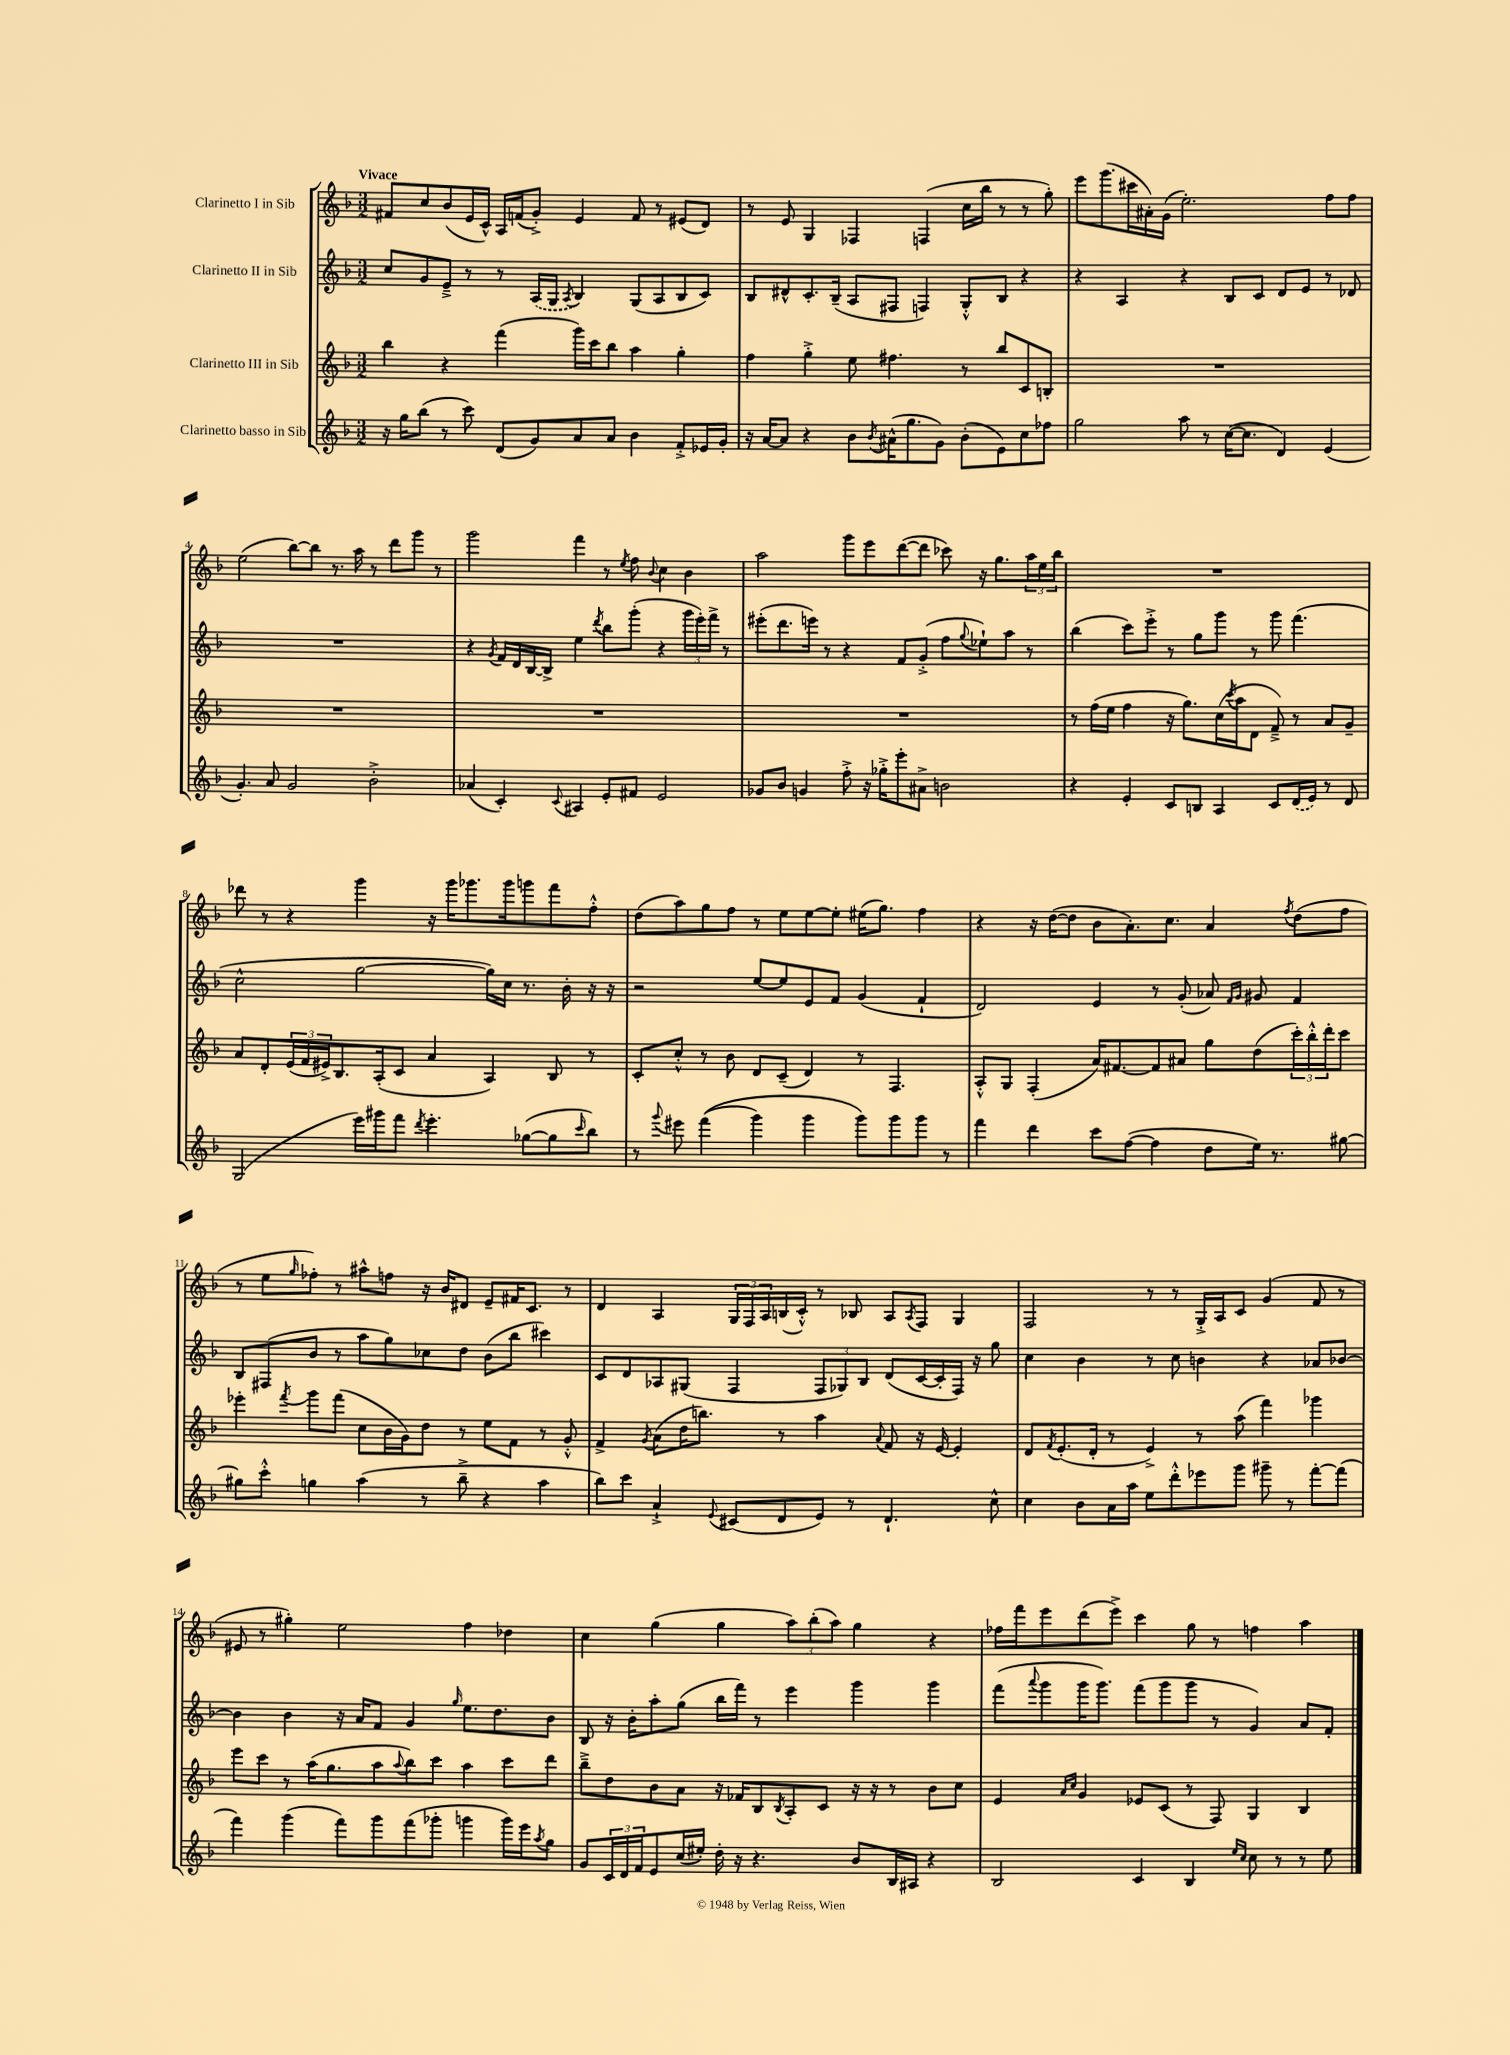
<<
\new StaffGroup <<
\new Staff = "s0" \with { instrumentName = "Clarinetto I in Sib" } {
    \clef treble \key f \major \numericTimeSignature \time 3/2 \tempo "Vivace"
    fis'8 c''8 bes'8( e'16 c'16-^) a16 f'16( g'8-.->) e'4 f'8 r8 eis'8( d'8) |
    r8 e'8 g4 fes4 f4( c''16 bes''16 r8 r8 g''8-.) |
    e'''8 g'''8.( cis'''16 ais'16-.) g'16( e''2.-.) f''8 f''8 |
    e''2( bes''8~) bes''8 r8. a''16 r8 d'''8 g'''8 r8 |
    g'''2 f'''4 r8 \acciaccatura { e''8 } f''8 \appoggiatura { bes'8 } c''4 bes'4 |
    a''2 g'''8 e'''8 d'''8~( d'''8 ces'''8) r16 g''8. \tuplet 3/2 { a''16 e''16 bes''16 } |
    R1. |
    des'''8 r8 r4 g'''4 r16 g'''16 ges'''8. ges'''16 g'''8 f'''8 f''8-.-^ |
    d''8( a''8) g''8 f''8 r8 e''8 e''8~ e''8-. eis''16( g''8.) f''4 |
    r4 r16 d''16~( d''8 bes'8 a'8.-.) c''8. a'4 \acciaccatura { f''8 } d''8( f''8 |
    r8 e''8 \grace { g''16 } fes''8-.) r8 ais''8-^ f''8 r16 bes'16 dis'8 e'8-- fis'16 c'8. r8 |
    d'4 a4 \tuplet 3/2 { g16 f16 a16 } b16( c'16-.-^) r8 bes8 a8 \acciaccatura { a8 } f8 g4 |
    f2 r8 r8 g16-.-> a16 c'8 g'4( f'8 r8 |
    eis'8 r8 gis''4-.) e''2 f''4 des''4 |
    c''4 g''4( g''4 \tuplet 3/2 { a''8) bes''8-.( a''8) } g''4 r4 |
    fes''16 f'''16 e'''8 d'''8( e'''8->) c'''4 g''8 r8 f''4 a''4 \bar "|." |
}
\new Staff = "s1" \with { instrumentName = "Clarinetto II in Sib" } {
    \clef treble \key f \major \numericTimeSignature \time 3/2
    c''8 g'8 e'8---> r8 r8 \once \slurDashed a16( g16 \acciaccatura { a8 } bes4) g8( a8 bes8 c'8) |
    bes8 dis'8-^ c'8.-. bes16--( a8 fis8 f4) g8-.-^ bes8 r4 |
    r4 a4 r4 bes8 c'8 d'8 e'8 r8 des'8 |
    R1. |
    r4 \acciaccatura { g'8 } f'16 d'16 bes16~ bes16-> e''4 \acciaccatura { d'''8 } bes''8 g'''8-.( r4 \tuplet 3/2 { g'''16 e'''16-.) f'''16-> } r8 |
    eis'''8-.( d'''8. e'''16) r8 r4 f'8 g'8-.->( f''8 \appoggiatura { g''8 } ees''8-!) a''8 r8 |
    bes''4( c'''8) e'''8-.-> r8 g''8 g'''8 r8 g'''8 f'''4.( |
    c''2-^ g''2~ g''16) c''16 r8. bes'16-. r16 r16 |
    r2 e''8~ e''8 e'8 f'8 g'4( f'4-! |
    d'2) e'4 r8 g'8-.( aes'8) \grace { f'16 g'16 } gis'8 f'4 |
    bes8 fis8( bes'8 r8 a''8 g''8) ces''8 d''8 bes'8( bes''8 cis'''4) |
    c'8 d'8 aes8 gis8( f4 \tuplet 3/2 { f8 ges8) bes8 } d'8( c'16~ c'16-. f16) r16 g''8 |
    c''4 bes'4 r8 c''8 b'4 r4 aes'8 bes'8~ |
    bes'4 bes'4 r16 a'16 f'8 g'4 \grace { g''16 } e''8. d''8. bes'8 |
    bes8 r16 bes'16-. a''8-. g''8( bes''16 f'''16) r8 e'''4 g'''4 g'''4 |
    f'''8( \appoggiatura { a'''8 } g'''8 g'''16 g'''8.) f'''8( g'''8 g'''8 r8 g'4) a'8 f'8-. \bar "|." |
}
\new Staff = "s2" \with { instrumentName = "Clarinetto III in Sib" } {
    \clef treble \key f \major \numericTimeSignature \time 3/2
    bes''4 r4 f'''4( g'''16) c'''16 bes''8 a''4 g''4-. |
    f''4 g''4-.-> e''8 fis''4. r8 bes''8 c'8 b8-. |
    R1. |
    R1. |
    R1. |
    R1. |
    r8 f''16( e''16 f''4 r16 g''8.) c''16( \acciaccatura { c'''8 } a''16 d'8 f'8--->) r8 a'8 g'8-- |
    a'8 d'8-. \tuplet 3/2 { e'16( f'16 eis'16->) } bes8. a16-.( c'8 a'4 a4) bes8 r8 |
    c'8-. c''8-.-^ r8 bes'8 d'8 c'8--( d'4) r8 f4. |
    a8-.-^ g8 f4-.( a'16) fis'8.~ fis'8 ais'8 g''8 d''8( \tuplet 3/2 { c'''16-.) bes''16-.-^ d'''16-. } c'''8 |
    ees'''4-. \acciaccatura { f'''8 } g'''8 f'''8( c''8 bes'16 g'16) d''8 r8 e''8 f'8 r8 g'8-.-^ |
    f'4-> \acciaccatura { g'8 } a'8( d''16 b''8.) r8 a''4 \appoggiatura { a'8 } f'8 r16 e'16~ e'4-. |
    d'8 \acciaccatura { f'8 } e'8.-.( d'16-. r8 e'4->) r8 a''8( f'''4) ges'''4 |
    e'''8 c'''8 r8 a''16( g''8. a''8 \appoggiatura { a''8 } bes''8) c'''8 a''4 c'''8 d'''8 |
    bes''8---> d''8 bes'8 a'8 r16 fes'16 bes8 \acciaccatura { bes8 } a8-. c'8 r16 r16 r8 bes'8 c''8 |
    e'4 \grace { a'16 c''16 } g'4 ees'8 c'8( r8 f8) g4 bes4 \bar "|." |
}
\new Staff = "s3" \with { instrumentName = "Clarinetto basso in Sib" } {
    \clef treble \key f \major \numericTimeSignature \time 3/2
    r16 g''16 bes''8( r8 c'''8) d'8( g'8) a'8 a'8 bes'4 f'8-.-> ees'16 g'16-. |
    r16 a'16~ a'8 r4 bes'8 \acciaccatura { bes'8 } ais'16-^( g''8. g'8) bes'8-.( e'8) c''8 fes''8 |
    g''2 a''8 r8 c''16~( c''8. d'4) e'4( |
    g'4.-.) a'8 g'2 bes'2-.-> |
    aes'4( c'4-.) \appoggiatura { c'8 } ais4 e'8-. fis'8 e'2 |
    ges'8 bes'8 g'4 f''8-.-> r16 ges''16-.-> e'''8-. ais'8-> b'2 |
    r4 e'4-. c'8 b8 a4 c'8 \once \slurDashed d'16( e'16) r8 d'8 |
    g2( e'''16) gis'''16 f'''8 \acciaccatura { d'''8 } e'''4.-. ges''8~( ges''8 \grace { c'''16 } bes''8) |
    r8 \appoggiatura { g'''8 } eis'''8 f'''4(\( g'''4) g'''4 g'''8\) g'''8 g'''8 r8 |
    f'''4 d'''4 c'''8 f''8~( f''4 d''8 e''16) r8. gis''8~ |
    gis''8 c'''8-.-^ g''4 a''4( r8 bes''8---> r4 a''4 |
    bes''8) c'''8 a'4-!-> \appoggiatura { e'8 } cis'8( d'8 e'8) r8 d'4.-! c''8-^ |
    c''4 bes'8 a'16 a''16 e''8 d'''8-.-^ ees'''8 g'''8 gis'''8-- r8 f'''8~-. f'''8( |
    f'''4) g'''4( f'''8) g'''8 f'''8( ges'''8-. g'''4 g'''16) e'''16 \acciaccatura { a''8 } g''8 |
    g'8 \tuplet 3/2 { c'16 d'16 f'16 } e'8 c''16( eis''16-.) d''16-. r16 r4. bes'8 bes16 ais16 r4 |
    bes2 c'4 bes4 \grace { e''16 c''16 } c''8 r8 r8 e''8 \bar "|." |
}
>>
>>
